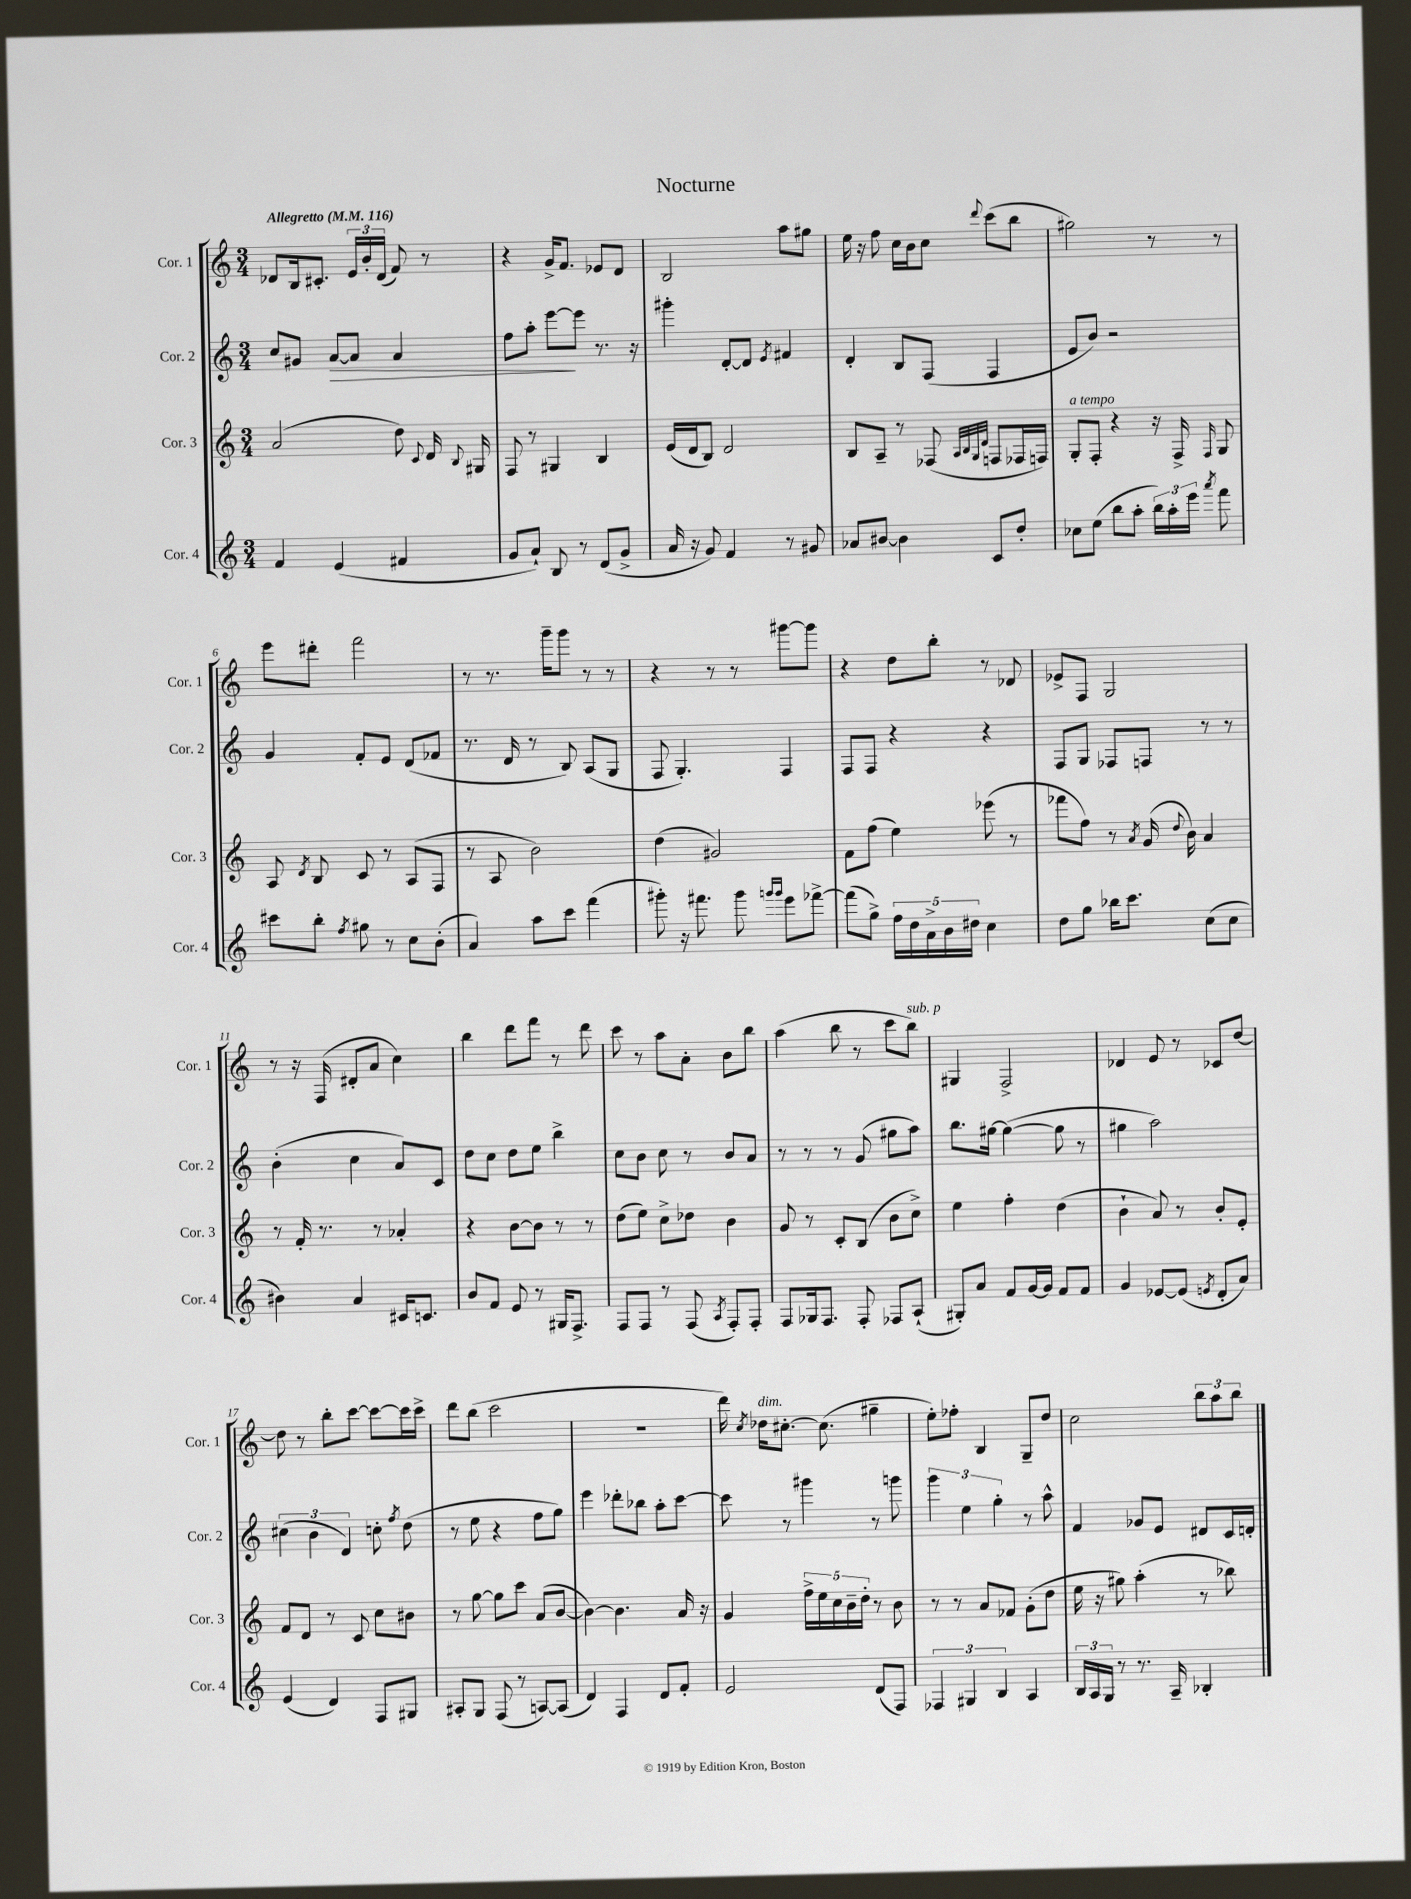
\header { title = "Nocturne" }
<<
\new StaffGroup <<
\new Staff = "s0" \with { instrumentName = "Cor. 1" shortInstrumentName = "Cor. 1" } {
    \clef treble \key c \major \numericTimeSignature \time 3/4 \tempo "Allegretto" 4 = 116
    \autoBeamOff des'8[ b16 cis'8.]-. \tuplet 3/2 { e'16[ b'16-. des'16]( } f'8) r8 |
    r4 g'16[-> f'8.] ees'8[ d'8] |
    b2 a''8[ gis''8] |
    e''16 r16 f''8 c''16[ b'16 c''8] \appoggiatura { d'''8 } c'''8[( b''8] |
    gis''2) r8 r8 |
    e'''8[ dis'''8]-. f'''2 |
    r8 r8. g'''16[-- g'''8] r8 r8 |
    r4 r8 r8 gis'''8[~ gis'''8] |
    r4 d''8[ b''8]-. r8 des'8 |
    ees'8[-> f8] g2 |
    r8 r16 f16( dis'8[-. a'8] c''4) |
    b''4 d'''8[ f'''8] r8 d'''8 |
    c'''8 r8 a''8[ a'8]-. b'8[ b''8] |
    a''4( b''8 r8 c'''8[ b''8]^\markup { \italic "sub. p" }) |
    gis4 f2-> |
    des'4 e'8 r8 ces'8[ d''8]~ |
    d''8 r8 b''8[-. c'''8]~ c'''8[~ c'''16 c'''16]-> |
    d'''8[ b''8]( c'''2 |
    R2. |
    d'''16) \acciaccatura { c''8 } des''16[^\markup { \italic "dim." } cis''8.]~-. cis''8.( gis''4-- |
    e''8[-.) fes''8]-. b4 g8[-- d''8] |
    c''2 \tuplet 3/2 { b''8[ a''8 b''8] } \bar "|." |
}
\new Staff = "s1" \with { instrumentName = "Cor. 2" shortInstrumentName = "Cor. 2" } {
    \clef treble \key c \major \numericTimeSignature \time 3/4
    \autoBeamOff c''8[ gis'8] a'8[~\> a'8] a'4 |
    f''8[ a''8]-. e'''8[~\! e'''8] r8. r16 |
    gis'''4-. d'8[~-. d'8] \acciaccatura { e'8 } fis'4 |
    d'4-. b8[ f8]( f4 |
    e'8[ b'8]) r2 |
    g'4 f'8[-. e'8] d'8[( fes'8] |
    r8. d'16 r8 b8) a8[( g8] |
    f8 g4.-.) f4 |
    f8[ f8] r4 r4 |
    f8[ g8] fes8[ f8] r8 r8 |
    b'4-.( c''4 a'8[) c'8] |
    d''8[ c''8] d''8[ e''8] b''4-> |
    c''8[ b'8] c''8 r8 b'8[ a'8] |
    r8 r8 r8 g'8( gis''8[ a''8]) |
    b''8.[ gis''16]~ gis''4~( gis''8 r8 |
    gis''4 a''2) |
    \tuplet 3/2 { cis''4( b'4 d'4) } c''8-. \acciaccatura { f''8 } d''8( |
    r8 e''8 r4 f''8[ g''8]) |
    e'''4 des'''8[-. bes''8] a''8[-. c'''8]~ |
    c'''8 r8 gis'''4 r8 g'''8 |
    \tuplet 3/2 { g'''4 e''4 g''4-. } r8 a''8-^ |
    f'4 ges'8[ e'8] dis'8[ c'16 d'16]-. \bar "|." |
}
\new Staff = "s2" \with { instrumentName = "Cor. 3" shortInstrumentName = "Cor. 3" } {
    \clef treble \key c \major \numericTimeSignature \time 3/4
    \autoBeamOff a'2( d''8) \appoggiatura { c'8 } d'16 \appoggiatura { b8 } gis16 |
    f8 r8 gis4 b4 |
    e'16[( d'16 b8]) d'2 |
    b8[ a8]-- r8 fes8( \grace { a32[ b32 g32 d'32] } f8[ fes16 f16]) |
    g8[-.^\markup { \italic "a tempo" } f8]-. r4 r16 f16-> \grace { f16 } g8 |
    a8 \acciaccatura { d'8 } b8 c'8 r8 a8[( f8] |
    r8 a8 b'2) |
    d''4( gis'2) |
    f'8[ f''8]( e''4) ees'''8( r8 |
    fes'''8[ f''8]) r8 \acciaccatura { a'8 } g'16( \appoggiatura { d''8 } b'16) a'4 |
    r8 f'16-. r8. r8 aes'4-. |
    r4 b'8[~ b'8] r8 r8 |
    d''8[( e''8]) c''8[-> des''8] b'4 |
    g'8 r8 c'8[-. b8]( b'8[ c''8]->) |
    e''4 f''4-. d''4( |
    b'4-! a'8) r8 b'8[-. e'8]-. |
    f'8[ d'8] r8 c'8 c''8[ bis'8] |
    r8 g''8~ g''8[ c'''8] a'8[( b'8]~ |
    b'4~) b'4. a'16 r16 |
    g'4 \tuplet 5/4 { f''16[-> e''16 c''16 b'16-- d''16]-. } r8 b'8 |
    r8 r8 a'8[ fes'8] g'8[-.( d''8] |
    e''16 r16 gis''8) a''4-.( r8 bes''8) \bar "|." |
}
\new Staff = "s3" \with { instrumentName = "Cor. 4" shortInstrumentName = "Cor. 4" } {
    \clef treble \key c \major \numericTimeSignature \time 3/4
    \autoBeamOff f'4 e'4( fis'4 |
    g'8[ a'8]-!) b8 r8 d'8[( g'8]-> |
    a'16 r16 g'8) f'4 r8 gis'8 |
    aes'8[ bis'8]~ bis'4 c'8[ d''8]-. |
    ces''8[ e''8]( b''8[ a''8]-. \tuplet 3/2 { b''16[) a''16-. e'''16] } \acciaccatura { a'''8 } f'''8 |
    cis'''8[ b''8]-. \acciaccatura { f''8 } gis''8 r8 c''8[ b'8]-.( |
    a'4) a''8[ c'''8] f'''4( |
    gis'''8-.) r16 fis'''8. gis'''8 \grace { g'''16[ g'''16] } e'''8[ fes'''8]~-> |
    fes'''8[( g''8]->) \tuplet 5/4 { f''16[ d''16 a'16-> b'16 dis''16] } c''4 |
    d''8[ g''8] bes''16[ c'''8.] c''8[( c''8] |
    bis'4) a'4 cis'16[ c'8.] |
    b'8[ f'8] e'8 r8 gis16[ f8.]-> |
    f8[ f8] r8 f8( \acciaccatura { a8 } f8[-.) f8]-. |
    f8[ ges16 f8.] f8-. fes8[ a8]-!( |
    gis8[-.) a'8] f'8[ g'16~ g'16] f'8[ f'8] |
    g'4 ees'8[~ ees'8]( \acciaccatura { e'8 } d'8[-. a'8]) |
    e'4( d'4) f8[ gis8] |
    ais8[-. g8] f8( r8 a8[~) a8]( |
    d'4) f4 d'8[ f'8]-. |
    e'2 d'8[( f8]) |
    \tuplet 3/2 { fes4 gis4 b4 } a4 |
    \tuplet 3/2 { b16[ a16 g16] } r8 r8. a16-- bes4-. \bar "|." |
}
>>
>>
